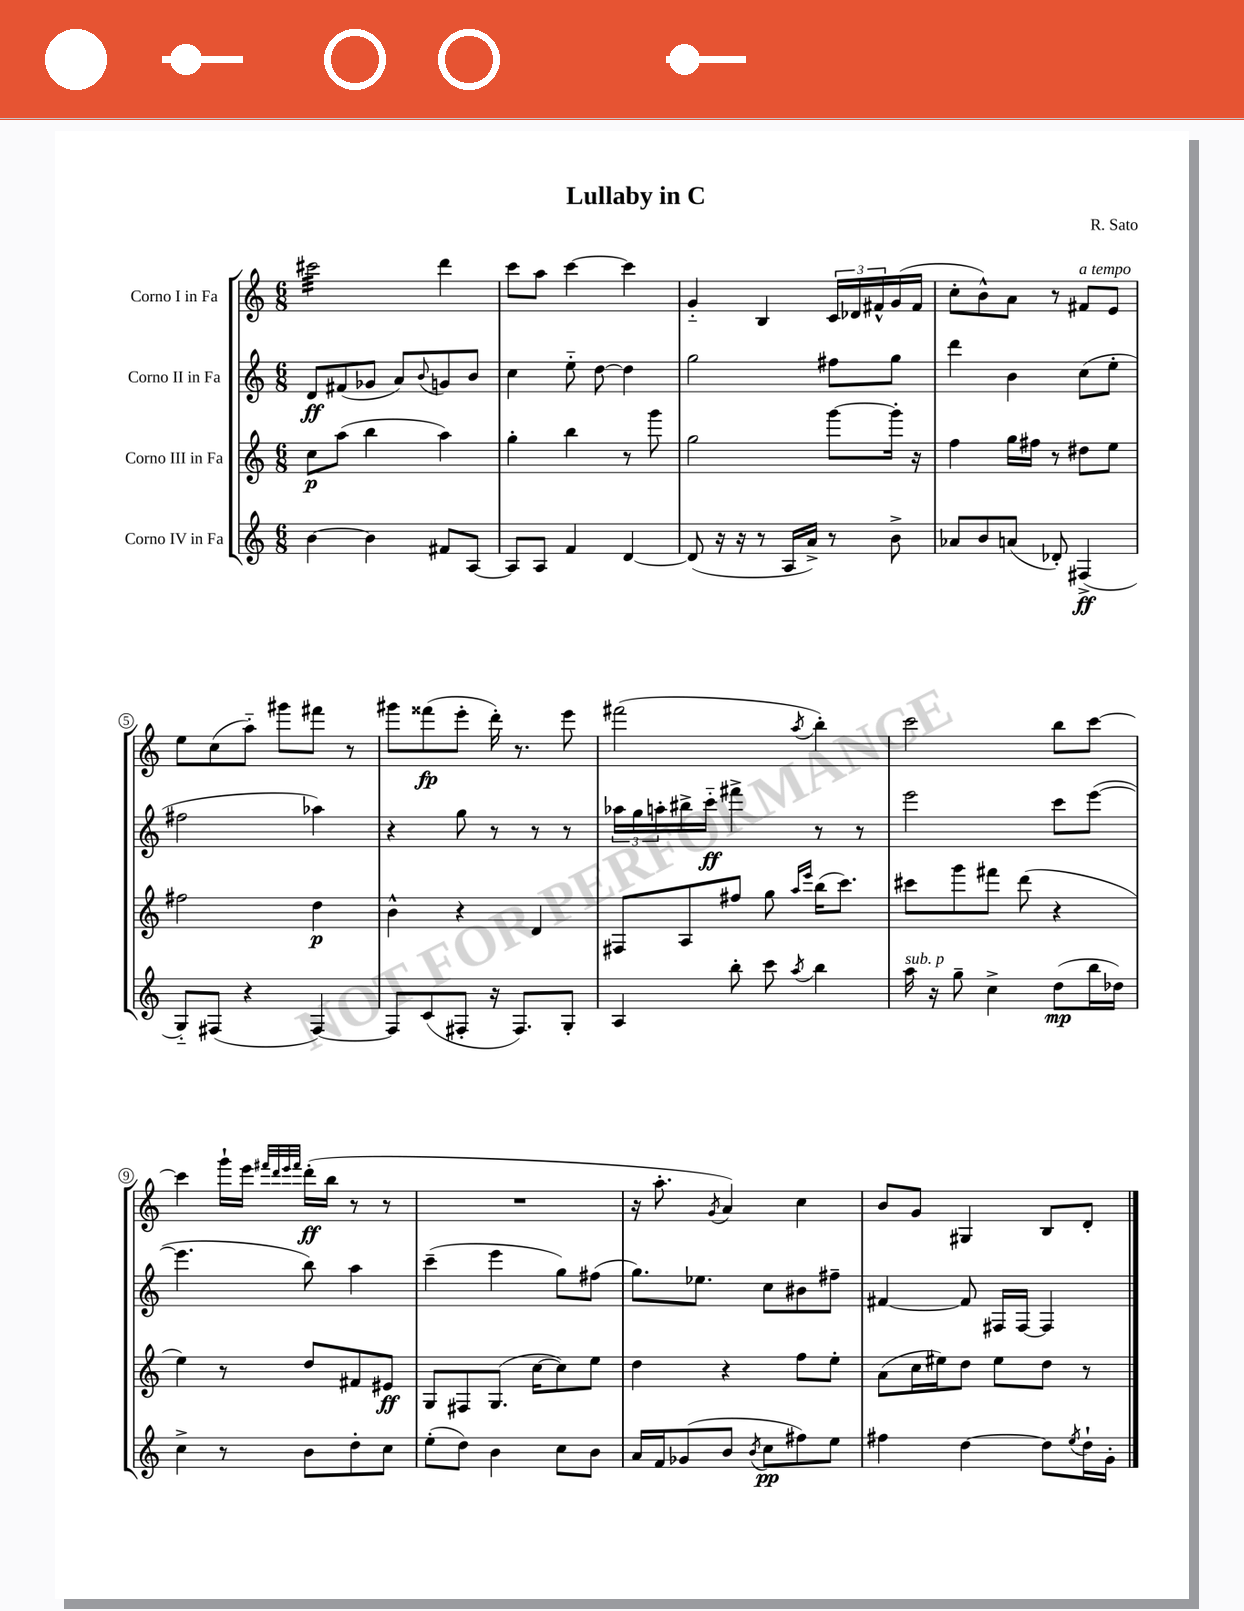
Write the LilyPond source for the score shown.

\header { title = "Lullaby in C" composer = "R. Sato" }
<<
\new StaffGroup <<
\new Staff = "s0" \with { instrumentName = "Corno I in Fa" } {
    \clef treble \key c \major \numericTimeSignature \time 6/8
    cis'''2:32 d'''4 |
    c'''8 a''8 c'''4~ c'''4 |
    g'4-_ b4 \tuplet 3/2 { c'16 des'16 fis'16-^ } g'16( fis'16 |
    c''8-. b'8-^) a'8 r8 fis'8^\markup { \italic "a tempo" } e'8 |
    e''8 c''8( a''8-_) gis'''8 fis'''8 r8 |
    gis'''8 fisis'''8\fp( e'''8-. d'''16-.) r8. e'''8 |
    fis'''2( \acciaccatura { a''8 } b''4-.) |
    c'''2 b''8 c'''8~ |
    c'''4 g'''16-! e'''16 \grace { fis'''32 d'''32 e'''32 fis'''32 } d'''16-.\ff( b''16 r8 r8 |
    R2. |
    r16 a''8.-. \acciaccatura { g'8 } a'4) c''4 |
    b'8 g'8 gis4 b8 d'8-. \bar "|." |
}
\new Staff = "s1" \with { instrumentName = "Corno II in Fa" } {
    \clef treble \key c \major \numericTimeSignature \time 6/8
    d'8\ff fis'8( ges'8 a'8) \appoggiatura { b'8 } g'8 b'8 |
    c''4 e''8-_ d''8~ d''4 |
    g''2 fis''8 g''8 |
    d'''4 b'4 c''8( e''8-. |
    fis''2 aes''4) |
    r4 g''8 r8 r8 r8 |
    \tuplet 3/2 { aes''16 g''16 a''16-. } bis''16-> c'''16-_\ff fis'''4-> r8 r8 |
    e'''2 c'''8 e'''8~( |
    e'''4. b''8) a''4 |
    c'''4--( e'''4 g''8) fis''8( |
    g''8.) ees''8. c''8 bis'8 fis''8-- |
    fis'4~ fis'8 fis16 fis16~ fis4 \bar "|." |
}
\new Staff = "s2" \with { instrumentName = "Corno III in Fa" } {
    \clef treble \key c \major \numericTimeSignature \time 6/8
    c''8\p a''8( b''4 a''4) |
    g''4-. b''4 r8 g'''8 |
    g''2 g'''8~ g'''16-. r16 |
    f''4 g''16 fis''16 r8 dis''8 e''8 |
    fis''2 d''4\p |
    b'4-^ r4 d'4 |
    fis8 a8 fis''8 g''8 \grace { a''16 e'''16 } b''16( c'''8.) |
    cis'''8 g'''8 fis'''8 d'''8( r4 |
    e''4) r8 d''8 fis'8 eis'8\ff |
    g8 fis8 g8.( c''16~ c''8) e''8 |
    d''4 r4 f''8 e''8-. |
    a'8( c''16 eis''16) d''8 eis''8 d''8 r8 \bar "|." |
}
\new Staff = "s3" \with { instrumentName = "Corno IV in Fa" } {
    \clef treble \key c \major \numericTimeSignature \time 6/8
    b'4~ b'4 fis'8 a8~ |
    a8 a8 f'4 d'4~ |
    d'8( r16 r16 r8 a16 a'16->) r8 b'8-> |
    aes'8 b'8 a'8( des'8-.) fis4->\ff( |
    g8-_) fis8( r4 fis4~) |
    fis8 c'8( fis8-. r16 fis8.) g8-. |
    a4 b''8-. c'''8 \acciaccatura { a''8 } b''4 |
    a''16^\markup { \italic "sub. p" } r16 g''8-- c''4-> d''8\mp( b''16 des''16) |
    c''4-> r8 b'8 d''8-. c''8 |
    e''8-.( d''8) b'4 c''8 b'8 |
    a'16 f'16 ges'8( b'8 \acciaccatura { b'8 } c''8\pp fis''8) e''8 |
    fis''4 d''4~ d''8 \acciaccatura { e''8 } d''16-! g'16-. \bar "|." |
}
>>
>>
\layout { \context { \Score \override BarNumber.stencil = #(make-stencil-circler 0.1 0.3 ly:text-interface::print) } }
